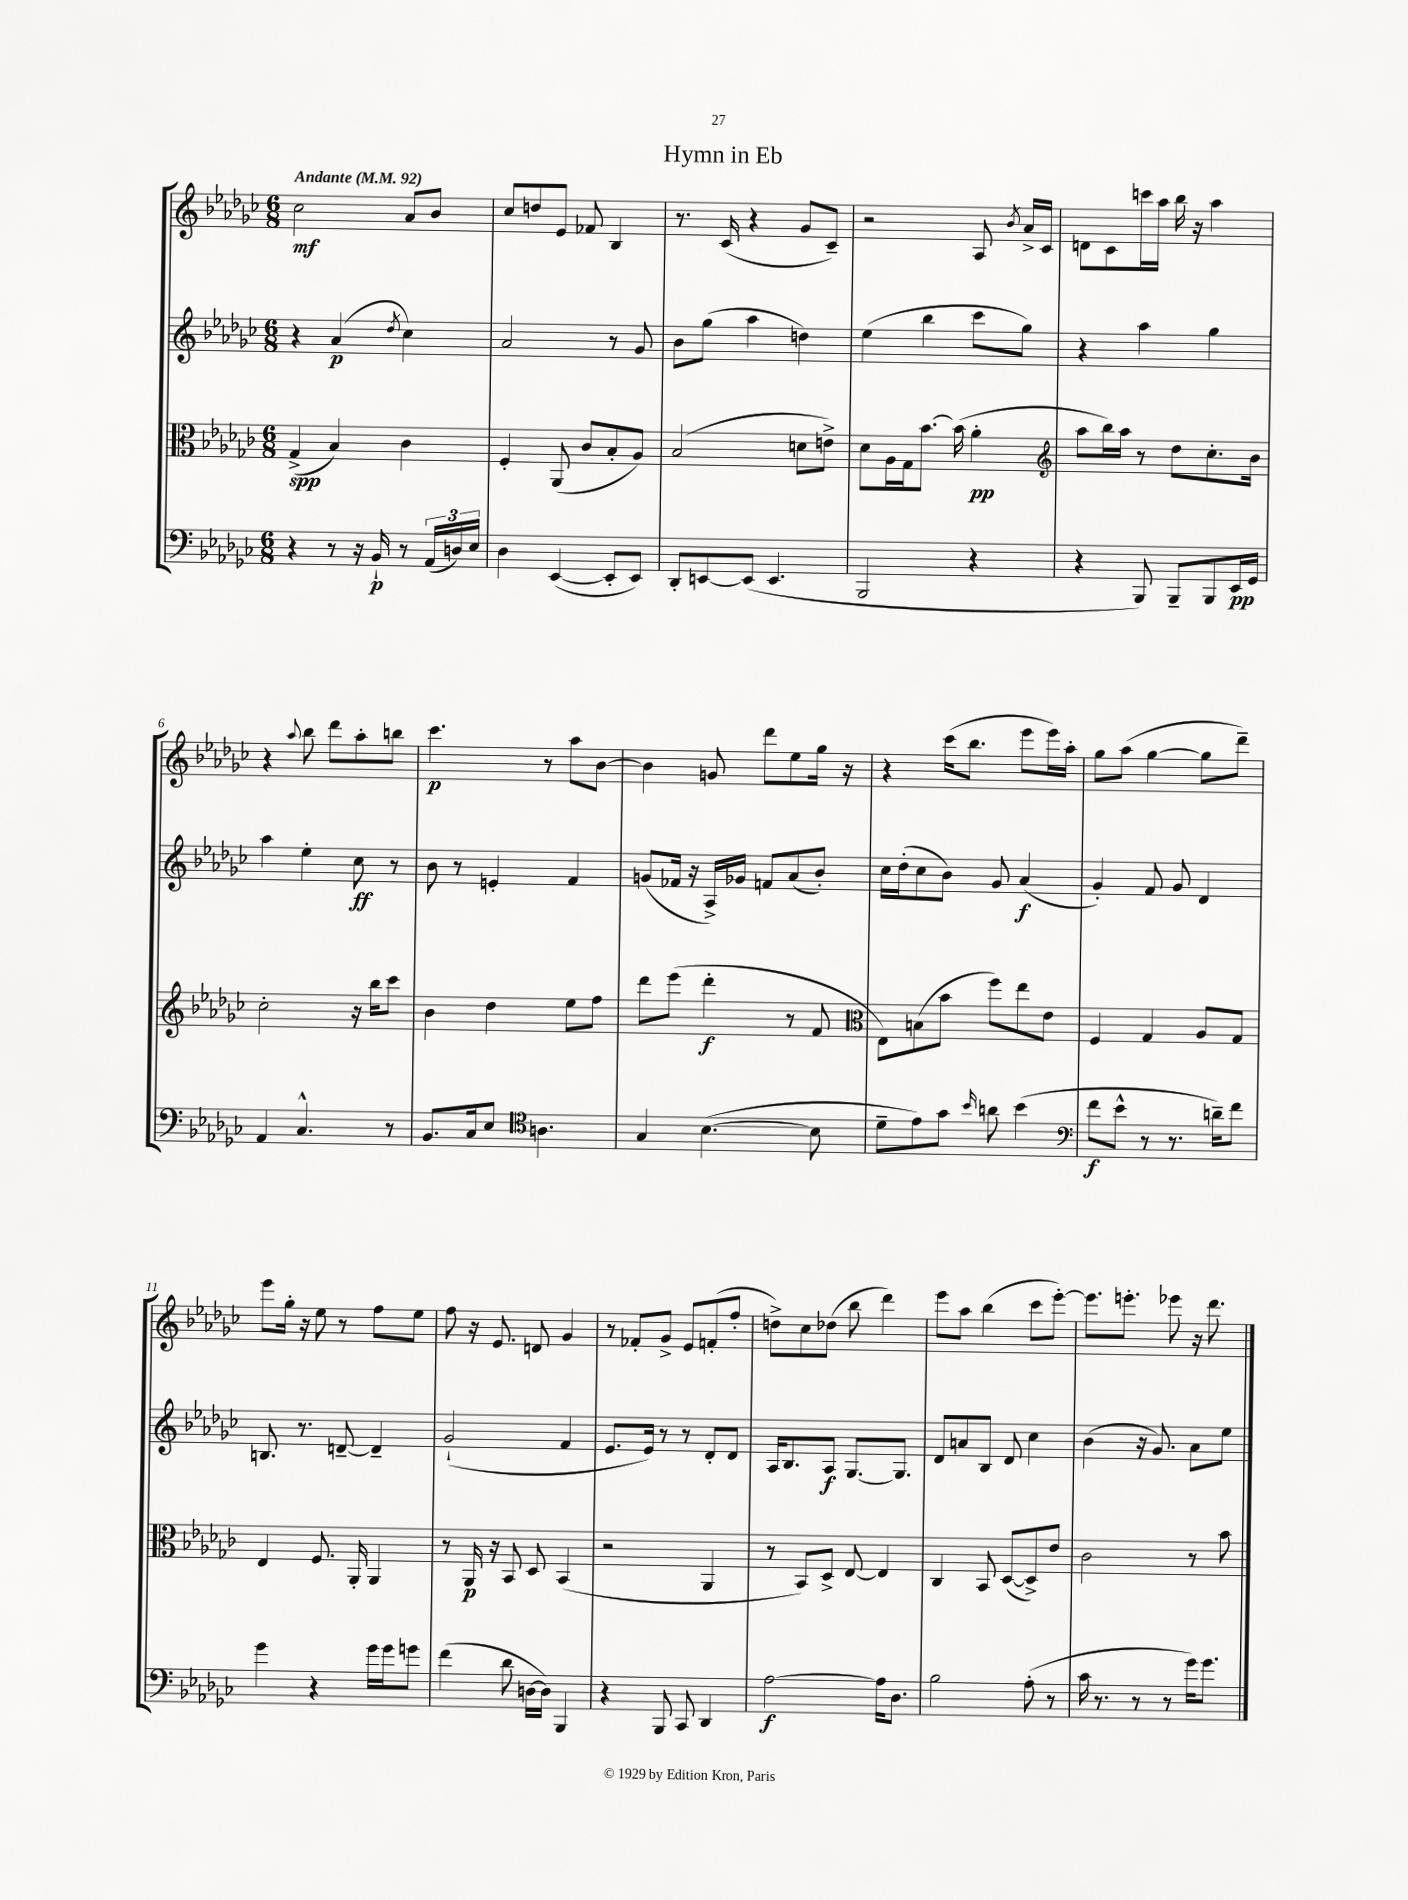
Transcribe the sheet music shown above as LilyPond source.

\header { title = "Hymn in Eb" }
<<
\new StaffGroup <<
\new Staff = "s0" {
    \clef treble \key ges \major \numericTimeSignature \time 6/8 \tempo "Andante" 4 = 92
    \autoBeamOff ces''2\mf aes'8[ bes'8] |
    ces''8[ d''8 ees'8] fes'8 bes4 |
    r8. ces'16( r4 ges'8[ ces'8]--) |
    r2 aes8 \acciaccatura { bes'8 } aes'16[-> ces'16] |
    d'8[ ces'8 c'''16 aes''16] bes''16 r16 aes''4 |
    r4 \appoggiatura { aes''8 } bes''8 des'''8[ aes''8-. b''8] |
    ces'''4.\p r8 aes''8[ bes'8]~ |
    bes'4 g'8 des'''8[ ees''8 ges''16] r16 |
    r4 ces'''16[( bes''8.] ees'''8[ ees'''16) aes''16]-. |
    ges''8[ aes''8]( ges''4~ ges''8[ des'''8]--) |
    ees'''8[ ges''16]-. r16 ees''8 r8 f''8[ ees''8] |
    f''8 r16 ees'8. d'8 ges'4 |
    r8 fes'8[-. ges'8]-> ees'8[ f'8-.( f''8]-. |
    d''8[->) ces''8 des''8]( bes''8 des'''4) |
    ees'''8[ aes''8] bes''4( ces'''8[ ees'''8]~-.) |
    ees'''8.[ e'''8.]-. ees'''8 r16 des'''8. \bar "|." |
}
\new Staff = "s1" {
    \clef treble \key ges \major \numericTimeSignature \time 6/8
    \autoBeamOff r4 aes'4\p( \acciaccatura { des''8 } ces''4) |
    aes'2 r8 ges'8 |
    bes'8[ ges''8]( aes''4 d''4) |
    ees''4( bes''4 ces'''8[ ges''8]) |
    r4 aes''4 ges''4 |
    aes''4 ees''4-. ces''8\ff r8 |
    bes'8 r8 e'4-. f'4 |
    g'8[( fes'16] r16 aes16[->) ges'16] f'8[ aes'8( bes'8]-.) |
    ces''16[ des''16-.( ces''8 bes'8]) ges'8 aes'4\f( |
    ges'4-.) f'8 ges'8 des'4 |
    b8. r8. d'8~-- d'4-- |
    ges'2-!( f'4 |
    ees'8.[ ees'16]) r8 r8 des'8[-. des'8] |
    aes16[ bes8. aes8]\f ges8.[~ ges8.] |
    des'8[ a'8 bes8] des'8 ces''4 |
    bes'4( r16 ges'8.) aes'8[ ees''8] \bar "|." |
}
\new Staff = "s2" {
    \clef alto \key ges \major \numericTimeSignature \time 6/8
    \autoBeamOff ges4->\spp( bes4) ces'4 |
    f4-. aes,8( ces'8[ bes8-. aes8]) |
    bes2( d'8[ e'8]->) |
    des'8[ aes16 ges16 bes'8.]~ bes'16( aes'4-.\pp |
    \clef treble aes''8[ bes''16) aes''16] r8 des''8[ ces''8.-. bes'16] |
    ces''2-. r16 bes''16[ ces'''8] |
    bes'4 des''4 ees''8[ f''8] |
    des'''8[ ees'''8]( des'''4-.\f r8 f'8 |
    \clef alto ees8[) b8( bes'8] f''8[) ees''8 ees'8] |
    f4 ges4 aes8[ ges8] |
    ees4 f8. aes,16-. aes,4 |
    r8 aes,16\p r16 bes,8 des8 bes,4( |
    r2 aes,4 |
    r8 bes,8[) des8]-> ees8~ ees4 |
    ces4 bes,8 des8[~( des8->) ees'8] |
    ces'2 r8 bes'8 \bar "|." |
}
\new Staff = "s3" {
    \clef bass \key ges \major \numericTimeSignature \time 6/8
    \autoBeamOff r4 r8 r16 bes,16-!\p r8 \tuplet 3/2 { aes,16[( d16) ees16] } |
    des4 ees,4~( ees,8[-. ees,8]) |
    des,8[-. e,8~ e,8]( e,4. |
    bes,,2 r4 |
    r4 bes,,8) bes,,8[-- bes,,8 ees,16\pp ges,16] |
    aes,4 ces4.-^ r8 |
    bes,8.[ ces16 ees8] \clef tenor a4. |
    ges4 bes4.~( bes8 |
    des'8[-- ees'8) ges'8] \grace { bes'16 } a'8 bes'4( |
    \clef bass f'8[\f ees'8]-^ r8 r8. d'16[--) f'8] |
    ges'4 r4 ges'16[ ges'16 g'8] |
    f'4( des'8 d16[~ d16]) bes,,4 |
    r4 bes,,8 ces,8 des,4 |
    aes2~\f aes16[ des8.] |
    bes2 aes8-.( r8 |
    ces'16 r8. r8 r8 ges'16[) ges'8.] \bar "|." |
}
>>
>>
